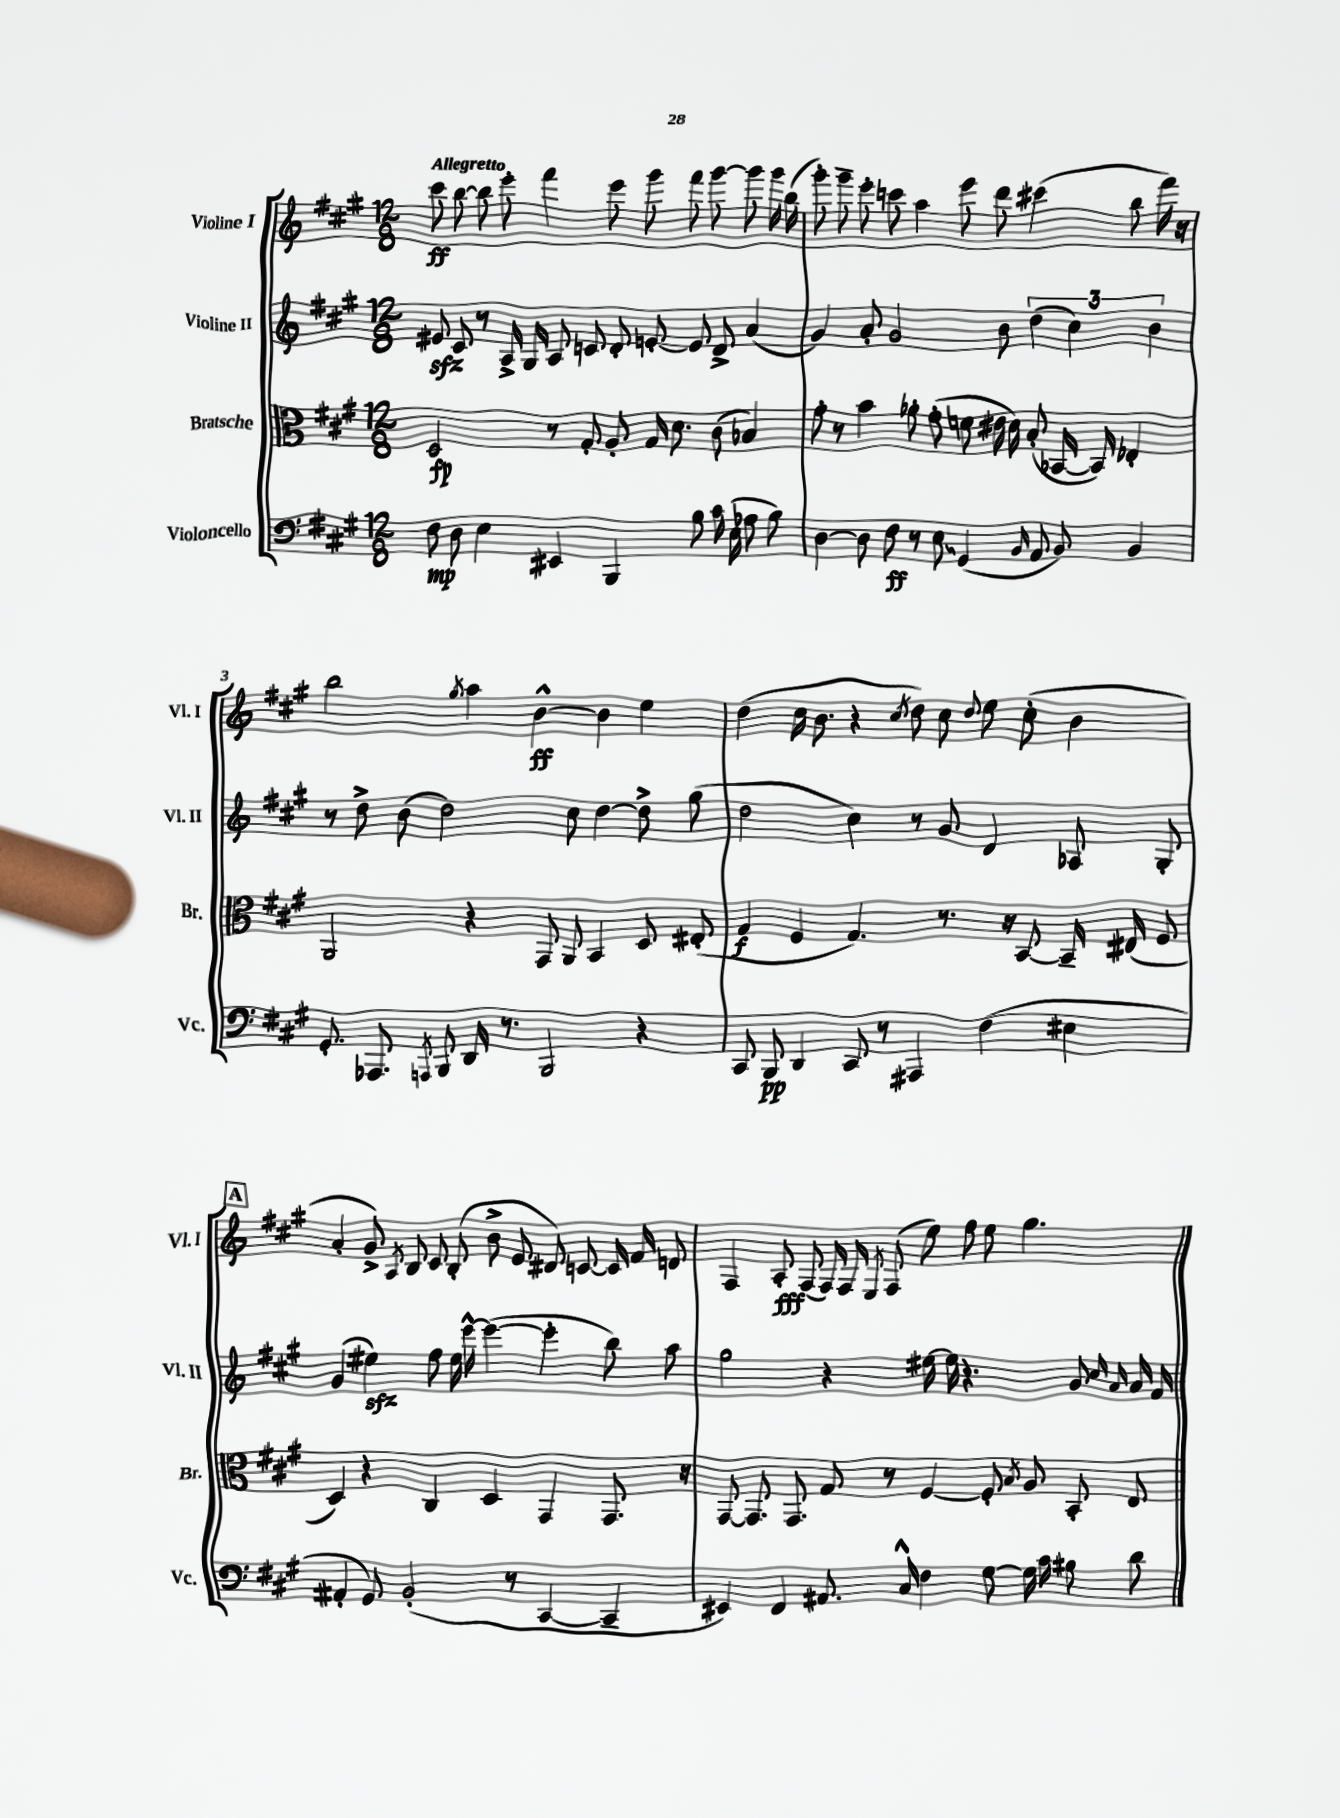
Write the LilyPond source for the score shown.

<<
\new StaffGroup <<
\new Staff = "s0" \with { instrumentName = "Violine I" shortInstrumentName = "Vl. I" } {
    \clef treble \key a \major \numericTimeSignature \time 12/8 \tempo "Allegretto"
    \autoBeamOff cis'''8\ff b''8~ b''8 e'''8-. fis'''4 e'''8 gis'''8 fis'''8 gis'''8~ gis'''8 gis'''16 b''16( |
    gis'''8-.) gis'''8-- e'''8-. c'''8 a''4 e'''8 d'''8 cis'''4( b''8 fis'''16) r16 |
    b''2 \acciaccatura { gis''8 } a''4 b'4~-^\ff b'4 e''4 |
    d''4( cis''16 b'8. r4 \acciaccatura { cis''8 } d''8) cis''8 \appoggiatura { d''8 } e''8 cis''8-.( b'4 |
    \mark \markup { \box "A" } a'4-. gis'8->) \acciaccatura { a8 } b8 cis'8 b8-.( b'8-> e'8 dis'8) c'8~ c'16 fis'16 d'8 |
    fis4 a8-.\fff fis8( fis16) fis16 \acciaccatura { e8 } fis8( e''8) fis''8 e''8 gis''4. \bar "|." |
}
\new Staff = "s1" \with { instrumentName = "Violine II" shortInstrumentName = "Vl. II" } {
    \clef treble \key a \major \numericTimeSignature \time 12/8
    \autoBeamOff eis'8\sfz cis'8 r8 a16-> gis16 a8 c'8 d'8-. e'8~-. e'8 d'8-> a'4( |
    gis'4) a'8-. gis'2 b'8 \tuplet 3/2 { d''4( cis''4) b'4 } |
    r8 d''8-> b'8( d''2) cis''8 d''4~ d''8-> gis''8( |
    d''2 cis''4) r8 gis'8 d'4 aes8 gis8-. |
    \mark \markup { \box "A" } gis'4( eis''4\sfz) fis''8 eis''16 e'''16~-^ e'''4~( e'''4-. b''8) a''8 |
    gis''2 r4 eis''16~ eis''16 r4. gis'8 \grace { cis''16 a'16 } a'16 fis'16 \bar "|." |
}
\new Staff = "s2" \with { instrumentName = "Bratsche" shortInstrumentName = "Br." } {
    \clef alto \key a \major \numericTimeSignature \time 12/8
    \autoBeamOff d2\fp r8 gis8-. a8-. gis16 d'8. cis'8( bes4) |
    gis'8-. r8 b'4 aes'8-. gis'8-.( f'8 eis'16 d'16) b8-.( bes,16~ bes,16) ees4-. |
    a,2 r4 gis,8 a,8 b,4 d8 eis8-.( |
    gis4\f fis4 gis4.) r8. r16 b,8~ b,16-- eis16( fis8 |
    \mark \markup { \box "A" } d4) r4 cis4 d4 gis,4 gis,8. r16 |
    gis,8~ gis,8. gis,8. gis8 r8 fis4~ fis8-. \acciaccatura { b8 } a8 b,8-. e8 \bar "|." |
}
\new Staff = "s3" \with { instrumentName = "Violoncello" shortInstrumentName = "Vc." } {
    \clef bass \key a \major \numericTimeSignature \time 12/8
    \autoBeamOff fis8\mp d8 e4 eis,4 b,,4 b8 cis'16 e16( aes8 b8) |
    d4~ d8 fis8\ff r8 \once \override Glissando.style = #'zigzag e8\glissando gis,4( \grace { b,16 } a,8 b,8) b,4 |
    gis,8.-. aes,,8. \acciaccatura { a,,8 } b,,8 d,16 r8. b,,2 r4 |
    cis,8 b,,8\pp d,4 cis,8 r8 ais,,4 fis4( eis4 |
    \mark \markup { \box "A" } ais,4-. gis,8) b,2-.( r8 cis,4~ cis,4-- |
    eis,4) fis,4 ais,8. cis16-^ fis4 gis8~ gis16 cis'16 bis8 d'8 \bar "|." |
}
>>
>>
